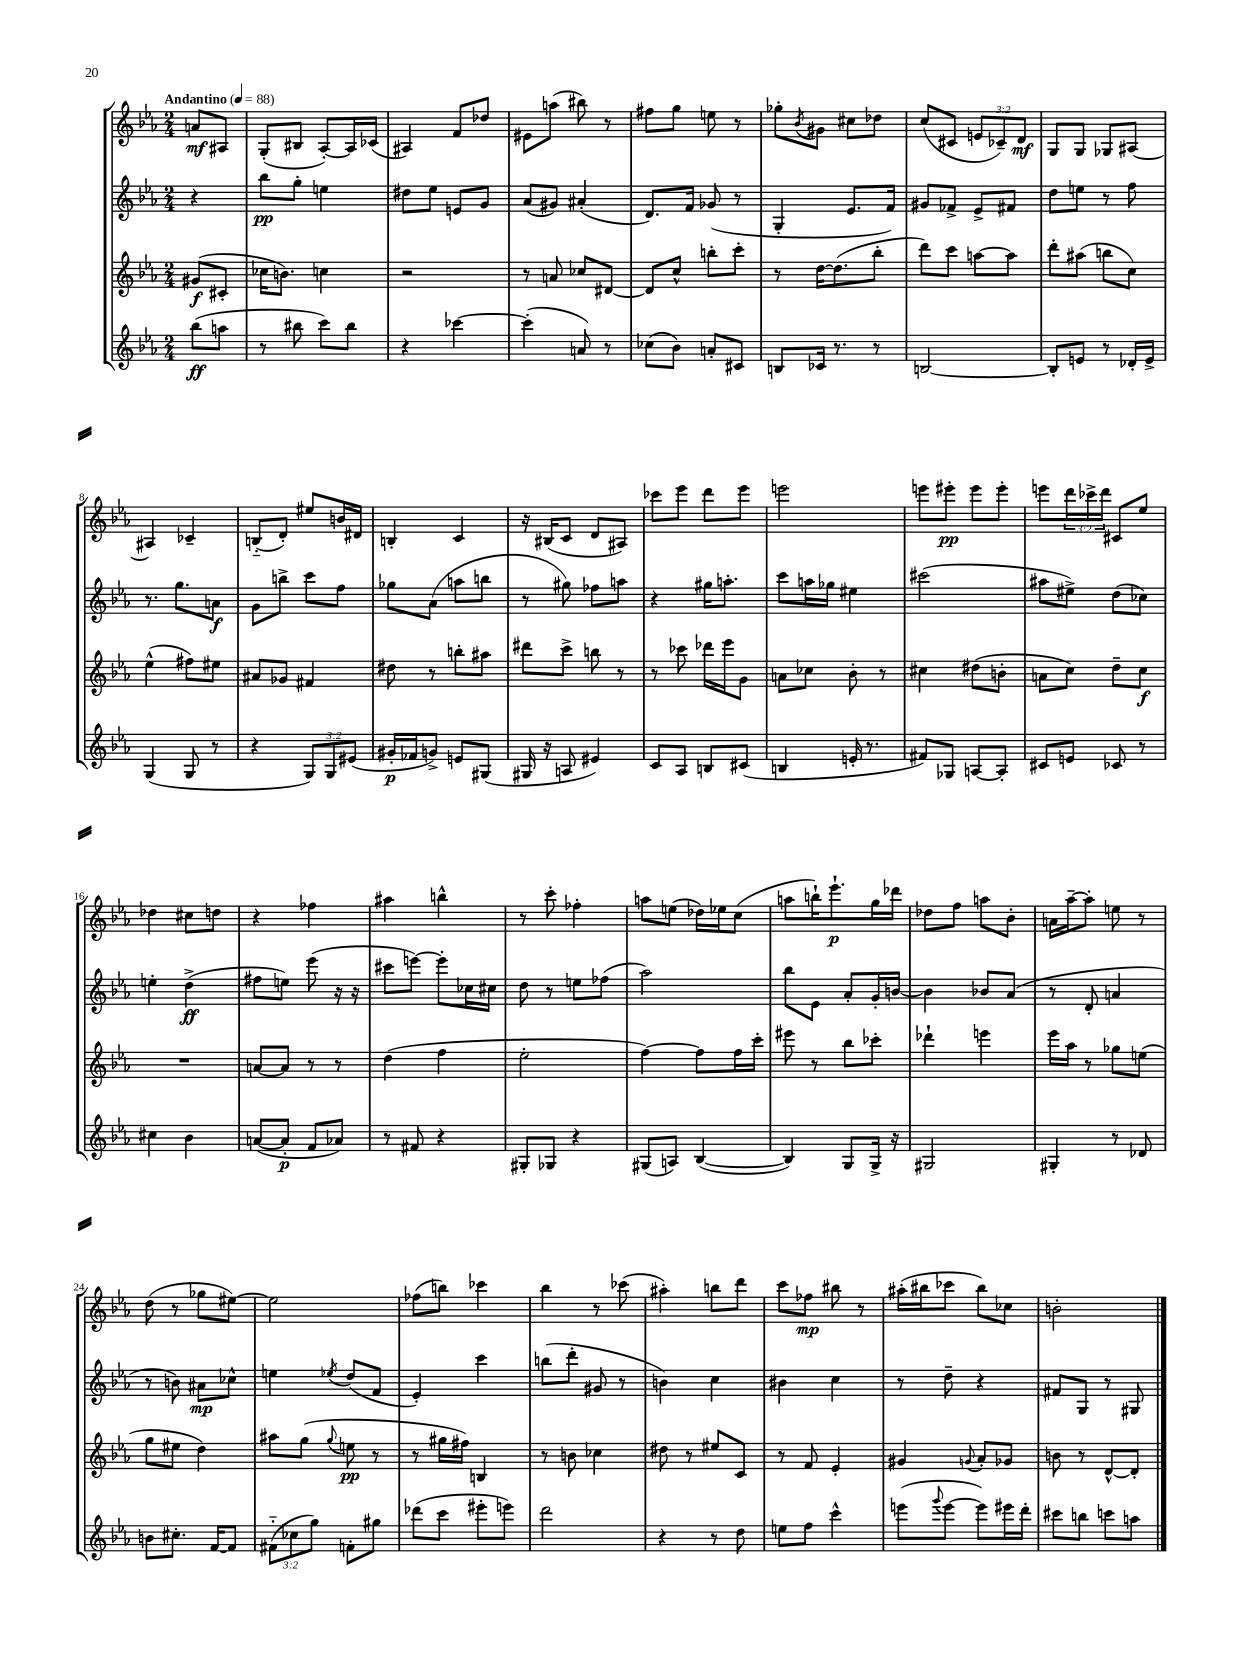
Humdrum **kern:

**kern	**kern	**kern	**kern
*staff4	*staff3	*staff2	*staff1
*clefG2	*clefG2	*clefG2	*clefG2
*k[b-e-a-]	*k[b-e-a-]	*k[b-e-a-]	*k[b-e-a-]
*M2/4	*M2/4	*M2/4	*M2/4
*MM88	*MM88	*MM88	*MM88
(8bb-\L	(8g#/L	4r	8a/L
8aa\J	8c#'/J	.	8A#/J
=	=	=	=
8r	16cc-\LK	8bb-\L	(8G'/L
.	8.b\J)	.	.
8bb#\	.	8gg'\J	8B#/J
8ccc\L)	4cc\	4ee\	[8A-'/L)
8bb#\J	.	.	16A-/]L
.	.	.	(16c-/JJ
=	=	=	=
4r	2r	8dd#\L	4A#/)
.	.	8ee-\J	.
[4ccc-\	.	8e/L	8f/L
.	.	8g/J	8dd-/J
=	=	=	=
(4ccc-'\]	8r	(8a-/L	8e#\L
.	8a/	8g#/J)	(8aa\J
8a/)	8cc-/L	(4a#'/	8bb#\)
8r	[8d#/J	.	8r
=	=	=	=
(8cc-\L	8d#/]L	8.d/L)	8ff#\L
8b-\J)	8cc^^/J	.	8gg\J
.	.	16f/Jk	.
8a'/L	8bb'\L	(8g-/	8ee\
8c#/J	8ccc'\J	8r	8r
=	=	=	=
8B/L	8r	4G'/	8gg-'\L
.	.	.	8qb-/
16c-/Jk	[16dd\LK	.	8g#\J
8.r	(8.dd\]	.	.
.	.	8.e-/L	8cc#\L
8r	8bb-'\J	.	8dd-\J
.	.	16f/Jk)	.
=	=	=	=
[2B/	8ddd\L)	8g#/L	(8cc/L
.	8ccc\J	8f-^/J	8c#/J
.	[8aa\L	8e-^/L	12e/L
.	.	.	12c-~/)
.	8aa\]J	8f#/J	.
.	.	.	12d/J
=	=	=	=
8B'/]L	8ddd'\L	8dd\L	8G/L
8e/J	(8aa#\J	8ee\J	8G/J
8r	8bb\L	8r	8G-/L
16d-'/LL	8cc\J)	8ff\	[8A#/J
16e^/JJ	.	.	.
=	=	=	=
(4G/	(4ee-^^\	8.r	4A#/]
.	.	8.gg\L	.
8G/	8ff#\L)	.	4c-~/
8r	8ee#\J	8a\J	.
=	=	=	=
4r	8a#/L	8g\L	(8B'~/L
.	8g-/J	8bb^\J	8d'/J)
12G/L)	4f#/	8ccc\L	8ee#/L
12G/	.	.	.
.	.	8ff\J	16b/L
(12e#/J	.	.	.
.	.	.	16d#/JJ
=	=	=	=
16g#'/LL	8dd#\	8gg-\L	4B'/
16f-/J	.	.	.
8g^/J)	8r	(8a-\J	.
8e/L	8bb'\L	8aa\L	4c/
(8G#/J	8aa#\J	8bb\J	.
=	=	=	=
16G#/	8ddd#\L	8r	16r
16r	.	.	(16B#/LK
8A/	8ccc^\J	8gg#\)	8c/J
4e#/)	8bb\	8ff-\L	8d/L
.	8r	8aa\J	8A#/J)
=	=	=	=
8c/L	8r	4r	8ccc-\L
8A-/J	8ccc-\	.	8eee-\J
8B/L	16ddd-\LL	16gg#\LK	8ddd\L
.	16eee-\J	8.aa'\J	.
(8c#/J	8g\J	.	8eee-\J
=	=	=	=
4B/	8a\L	8ccc\L	2eee\
.	8cc-\J	16aa\L	.
.	.	16gg-\JJ	.
16e'/	8b-'\	4ee#\	.
8.r	.	.	.
.	8r	.	.
=	=	=	=
8f#/L)	4cc#\	(2ccc#\	8eee\L
8G-/J	.	.	8eee#'\J
[8A/L	(8dd#\L	.	8eee#\L
8A'/]J	8b'\J	.	8eee#'\J
=	=	=	=
8c#/L	8a\L	8aa#\L	8eee\L
8e/J	8cc\J)	8ee#^\J)	24ddd\L
.	.	.	24ccc-^\
.	.	.	24ddd\JJ
8c-/	8dd~\L	(8dd\L	8c#/L
8r	8cc\J	8cc-\J)	8ee-/J
=	=	=	=
4cc#\	2r	4ee'\	4dd-\
4b-\	.	(4dd^\	8cc#\L
.	.	.	8dd\J
=	=	=	=
([8a/L	[8a/L	8ff#\L	4r
8a'/]J	8a/]J	8ee\J)	.
8f/L	8r	(8eee-\	4ff-\
8a-/J)	8r	16r	.
.	.	16r	.
=	=	=	=
8r	(4dd\	8ccc#\L	4aa#\
8f#/	.	[8eee\J)	.
4r	4ff\	8eee'\]L	4bb^^\
.	.	16cc-\L	.
.	.	16cc#\JJ	.
=	=	=	=
8G#'/L	2ee-'\	8dd\	8r
8G-/J	.	8r	8ccc'\
4r	.	8ee\L	4ff-'\
.	.	(8ff-\J	.
=	=	=	=
(8G#/L	[4ff\)	2aa-\)	8aa\L
8A/J)	.	.	(8ee\J
([4B-/	8ff\]L	.	16dd-\LL)
.	.	.	16ee-\J
.	16ff\L	.	(8cc\J
.	16ccc'\JJ	.	.
=	=	=	=
4B-/])	8eee#\	8bb-\L	8aa\L
.	8r	8e-\J	16bb`\K)
.	.	.	8.eee-`\
8G/L	8bb-\L	8a-'/L	.
16G^/Jk	8ccc-'\J	16g'/L	16gg\L
16r	.	[16b/JJ	16ddd-\JJ
=	=	=	=
2G#/	4ddd-`\	4b\]	8dd-\L
.	.	.	8ff\J
.	4eee\	8b-/L	8aa\L
.	.	(8a-/J	8b-'\J
=	=	=	=
4G#'/	16eee-\LL	8r	16a\LL
.	16aa-\JJ	.	[16aa-~\J
.	8r	8d'/	8aa-'\]J
8r	8gg-\L	4a/	8ee\
8d-/	(8ee\J	.	8r
=	=	=	=
8b\L	8gg\L	8r	(8dd\
8.cc#'\J	8ee#\J	8b\)	8r
.	4dd\)	8a#\L	8gg-\L
[16f/LK	.	.	.
8f/]J	.	8cc-^^\J	[8ee#\J)
=	=	=	=
(12f#'~\L	8aa#\L	4ee\	2ee#\]
12cc-\	.	.	.
.	(8gg\J	.	.
12gg\J)	.	.	.
.	8qqgg/	8qee-/	.
8f'\L	8ee\	(8dd/L	.
8gg#\J	8r	8f/J	.
=	=	=	=
(8ddd-\L	8r	4e-'/)	(8ff-\L
8ccc\J	16gg#\LL	.	8bb\J)
.	16ff#\JJ)	.	.
8eee#'\L	4B/	4ccc\	4ccc-\
8eee\J)	.	.	.
=	=	=	=
2ddd\	8r	(8bb\L	4bb-\
.	8b\	8ddd'\J	.
.	4cc-\	8g#/	8r
.	.	8r	(8ccc-\
=	=	=	=
4r	8dd#\	4b\)	4aa#'\)
.	8r	.	.
8r	8ee#/L	4cc\	8bb\L
8dd\	8c/J	.	8ddd\J
=	=	=	=
8ee\L	8r	4b#\	8ccc\L
8ff\J	8f/	.	8ff-\J
4ccc^^\	4e-'/	4cc\	8bb#\
.	.	.	8r
=	=	=	=
(8eee\L	4g#/	8r	(16aa#'\LL
.	.	.	16bb#\J
8qqggg/	.	.	.
[8eee\J	.	8dd~\	8ccc-\J
.	8qqg/	.	.
8eee\]L)	8a-'/L	4r	8bb#\L)
16eee#\L	8g-/J	.	8cc-\J
16ddd'\JJ	.	.	.
=	=	=	=
8ccc#\L	8b\	8f#/L	2b'\
8bb\J	8r	8G/J	.
8ccc\L	[8d^^/L	8r	.
8aa\J	8d'/]J	8G#/	.
==	==	==	==
*-	*-	*-	*-
